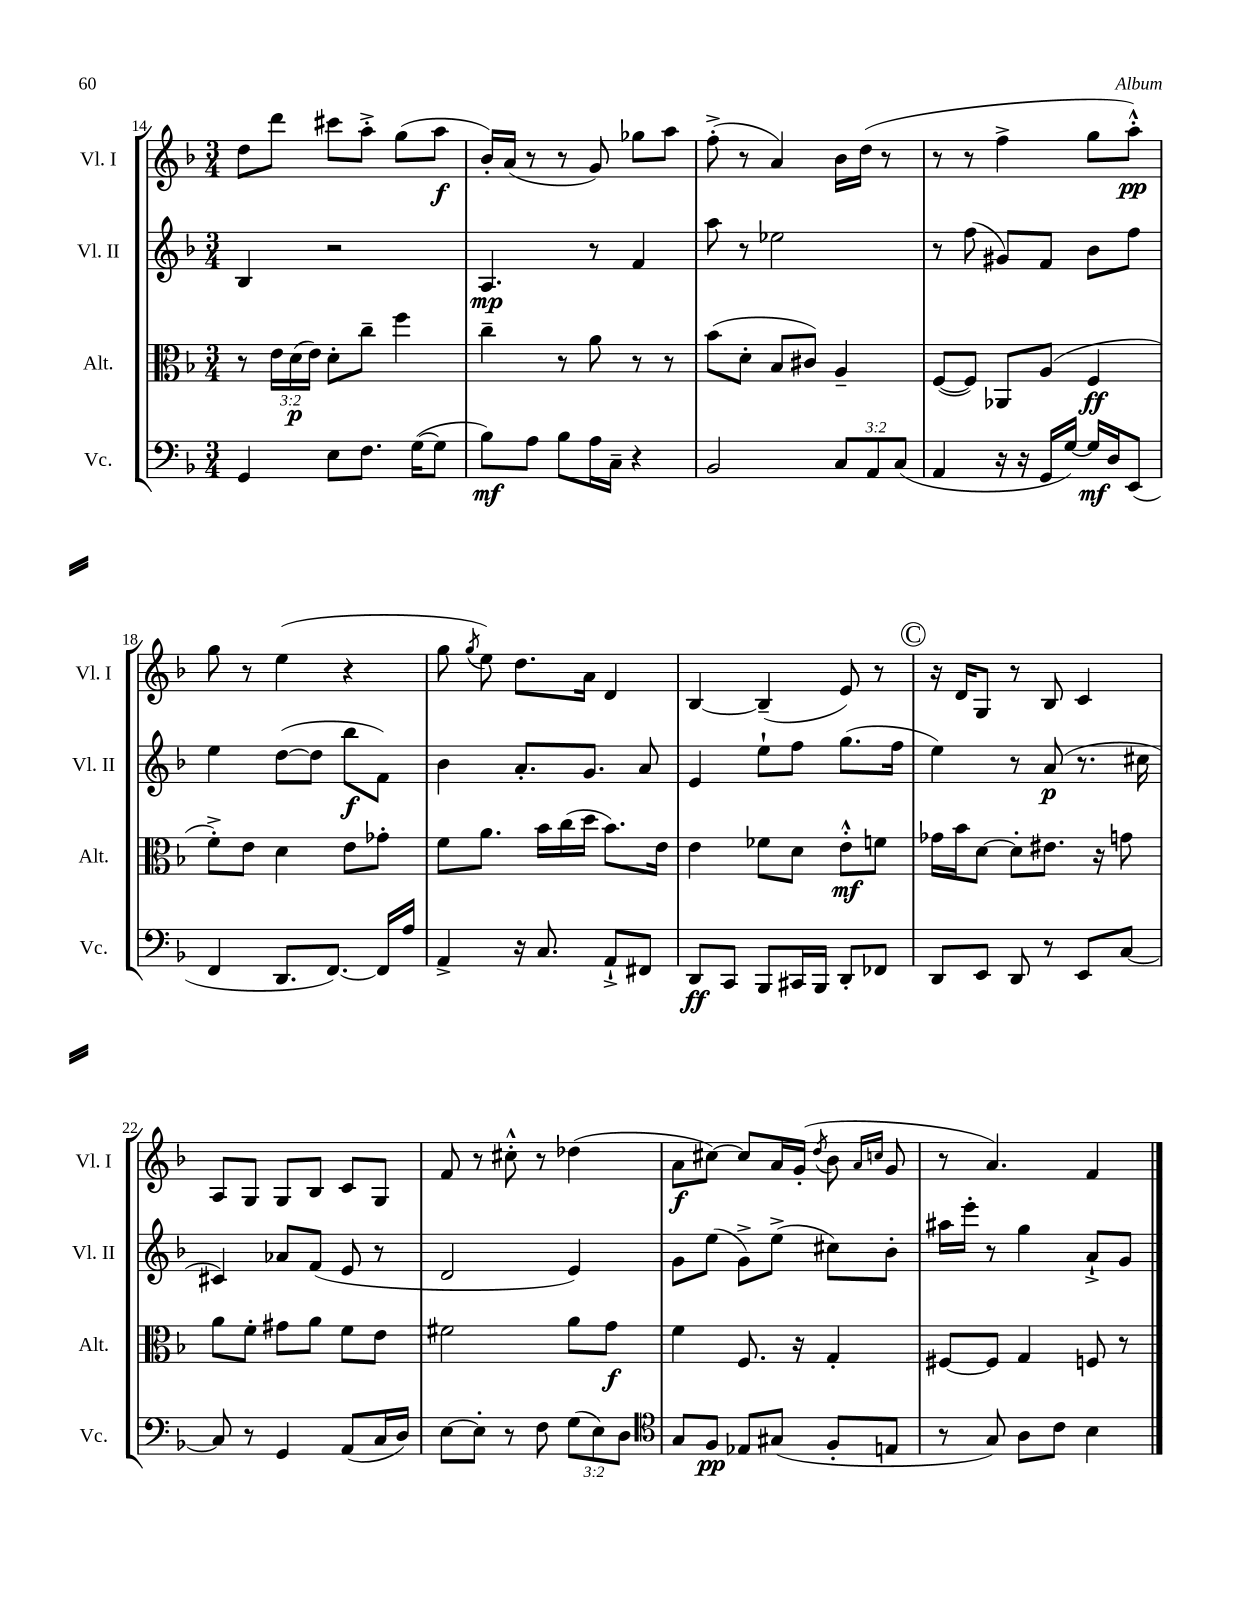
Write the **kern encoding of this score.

**kern	**kern	**kern	**kern
*staff4	*staff3	*staff2	*staff1
*clefF4	*clefC3	*clefG2	*clefG2
*k[b-]	*k[b-]	*k[b-]	*k[b-]
*M3/4	*M3/4	*M3/4	*M3/4
4GG/	8r	4B-/	8dd\L
.	24e\LL	.	8ddd\J
.	(24d\	.	.
.	24e\JJ)	.	.
8E\L	8d'\L	2r	8ccc#\L
8.F\J	8cc~\J	.	8aa'^\J
.	4ff\	.	(8gg\L
([16G\LK	.	.	.
8G\]J	.	.	8aa\J
=	=	=	=
8B-\L)	4cc~\	4.A/	16b-'/LL)
.	.	.	(16a/JJ
8A\J	.	.	8r
8B-\L	8r	.	8r
16A\L	8a\	8r	8g/)
16C~\JJ	.	.	.
4r	8r	4f/	8gg-\L
.	8r	.	8aa\J
=	=	=	=
2BB-/	(8b-\L	8aa\	(8ff'^\
.	8d'\J	8r	8r
.	8B-/L	2ee-\	4a/)
.	8c#/J)	.	.
12C/L	4A~/	.	16b-\LL
.	.	.	(16dd\JJ
12AA/	.	.	.
.	.	.	8r
(12C/J	.	.	.
=	=	=	=
4AA/	([8F/L	8r	8r
.	8F/]J)	(8ff\	8r
16r	8AA-/L	8g#/L)	4ff^\
16r	.	.	.
16GG/LL	(8A/J	8f/J	.
[16G/JJ)	.	.	.
16G/]LL	4F/	8b-\L	8gg\L
16D/J	.	.	.
(8EE/J	.	8ff\J	8aa'^^\J)
=	=	=	=
4FF/	8f'^\L)	4ee\	8gg\
.	8e\J	.	8r
8.DD/L	4d\	([8dd\L	(4ee\
.	.	8dd\]J	.
[8.FF/J)	.	.	.
.	8e\L	8bb-\L	4r
16FF/]LL	8g-'\J	8f\J)	.
16A/JJ	.	.	.
=	=	=	=
4AA^/	8f\L	4b-\	8gg\
.	.	.	8qgg/
.	8.a\J	.	8ee\)
16r	.	8.a'/L	8.dd\L
8.C/	16b-\LL	.	.
.	(16cc\	.	.
.	16dd\JJ	8.g/J	16a\Jk
8AA`^/L	8.b-\L)	.	4d/
8FF#/J	.	8a/	.
.	16e\Jk	.	.
=	=	=	=
8DD/L	4e\	4e/	[4B-/
8CC/J	.	.	.
8BBB-/L	8f-\L	8ee`\L	(4B-~/]
16CC#/L	8d\J	8ff\J	.
16BBB-/JJ	.	.	.
8DD'/L	8e'^^\L	(8.gg\L	8e/)
8FF-/J	8f\J	.	8r
.	.	16ff\Jk	.
=	=	=	=
8DD/L	16g-\LL	4ee\)	16r
.	16b-\J	.	16d/LK
8EE/J	[8d\J	.	8G/J
8DD/	8d'\]L	8r	8r
8r	8.e#\J	(8a/	8B-/
8EE/L	.	8.r	4c/
.	16r	.	.
[8C/J	8g\	.	.
.	.	16cc#\	.
=	=	=	=
8C/]	8a\L	4c#/)	8A/L
8r	8f'\J	.	8G/J
4GG/	8g#\L	8a-/L	8G/L
.	8a\J	(8f/J	8B-/J
(8AA/L	8f\L	8e/	8c/L
16C/L	8e\J	8r	8G/J
16D/JJ)	.	.	.
=	=	=	=
[8E\L	2f#\	2d/	8f/
8E'\]J	.	.	8r
8r	.	.	8cc#'^^\
8F\	.	.	8r
(12G\L	8a\L	4e/)	(4dd-\
12E\)	.	.	.
.	8g\J	.	.
12D\J	.	.	.
=	=	=	=
*clefC4	*	*	*
8G/L	4f\	8g\L	8a\L
8F/J	.	(8ee\J	[8cc#\J)
8E-/L	8.F/	8g^\L)	8cc#/]L
(8G#/J	.	(8ee^\J	16a/L
.	16r	.	(16g'/JJ
.	.	.	8qdd/
8F'/L	4G'/	8cc#\L)	8b-\
.	.	.	16qqa/LL
.	.	.	16qqcc/JJ
8E/J	.	8b-'\J	8g/
=	=	=	=
8r	[8F#/L	16aa#\LL	8r
.	.	16eee'\JJ	.
8G/)	8F#/]J	8r	4.a/)
8A\L	4G/	4gg\	.
8c\J	.	.	.
4B-\	8F/	8a`^/L	4f/
.	8r	8g/J	.
==	==	==	==
*-	*-	*-	*-
